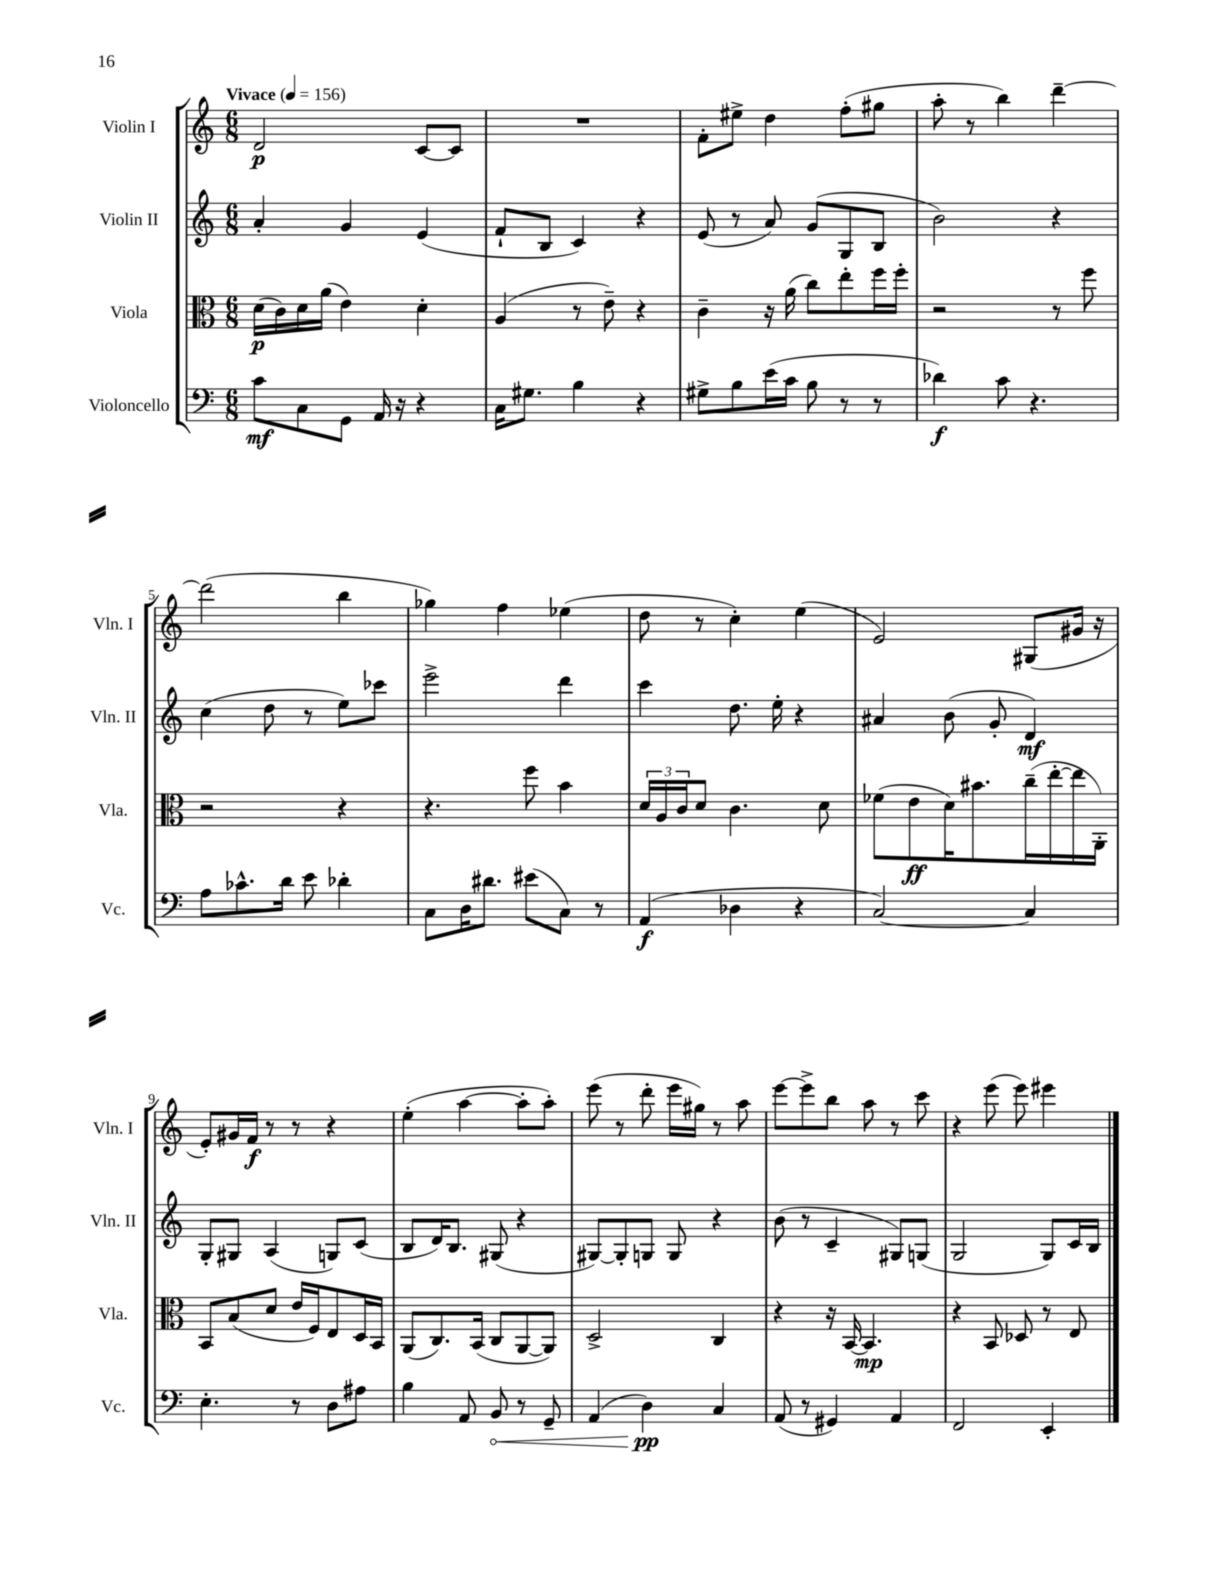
<<
\new StaffGroup <<
\new Staff = "s0" \with { instrumentName = "Violin I" shortInstrumentName = "Vln. I" } {
    \clef treble \key c \major \numericTimeSignature \time 6/8 \tempo "Vivace" 4 = 156
    d'2\p c'8~ c'8 |
    R2. |
    f'8-. eis''8-> d''4 f''8-.( gis''8 |
    a''8-. r8 b''4) d'''4~-- |
    d'''2( b''4 |
    ges''4) f''4 ees''4( |
    d''8 r8 c''4-.) e''4( |
    e'2) gis8( gis'16 r16 |
    e'8-.) gis'16 f'16\f r8 r8 r4 |
    e''4-.( a''4~ a''8-. a''8-.) |
    e'''8( r8 d'''8-. e'''16 gis''16) r8 a''8 |
    e'''8~ e'''8-> b''8 a''8 r8 c'''8 |
    r4 e'''8( e'''8) eis'''4 \bar "|." |
}
\new Staff = "s1" \with { instrumentName = "Violin II" shortInstrumentName = "Vln. II" } {
    \clef treble \key c \major \numericTimeSignature \time 6/8
    a'4-. g'4 e'4( |
    f'8-! b8 c'4) r4 |
    e'8( r8 a'8) g'8( g8 b8 |
    b'2) r4 |
    c''4( d''8 r8 e''8) ces'''8 |
    e'''2-> d'''4 |
    c'''4 d''8. e''16-. r4 |
    ais'4 b'8( g'8-. d'4\mf) |
    g8-. gis8 a4( g8) c'8( |
    b8 d'16) b8. gis8( r4 |
    gis8~) gis8-. g8 g8 r4 |
    b'8( r8 c'4-- gis8) g8( |
    g2 g8) c'16 b16 \bar "|." |
}
\new Staff = "s2" \with { instrumentName = "Viola" shortInstrumentName = "Vla." } {
    \clef alto \key c \major \numericTimeSignature \time 6/8
    d'16\p( c'16) d'16 a'16( e'4) d'4-. |
    a4( r8 e'8--) r4 |
    c'4-- r16 a'16( c''8) e''8-. f''16 f''16-. |
    r2 r8 f''8 |
    r2 r4 |
    r4. f''8 b'4 |
    \tuplet 3/2 { d'16 a16 c'16 } d'8 c'4. d'8 |
    fes'8( e'8\ff d'16) bis'8. c''16--( e''16~-. e''16 a,16-.) |
    b,8 b8( d'8 e'16 f16) e8 d16 b,16 |
    a,8( c8.) b,16( c8 a,8~ a,8) |
    d2-> c4 |
    r4 r16 b,16~ b,4.\mp |
    r4 b,8 des8 r8 e8 \bar "|." |
}
\new Staff = "s3" \with { instrumentName = "Violoncello" shortInstrumentName = "Vc." } {
    \clef bass \key c \major \numericTimeSignature \time 6/8
    c'8\mf c8 g,8 a,16 r16 r4 |
    c16 gis8. b4 r4 |
    gis8-> b8 e'16( c'16 b8 r8 r8 |
    des'4\f) c'8 r4. |
    a8 ces'8.-^ d'16 e'8 des'4-. |
    c8 d16 dis'8. eis'8( c8) r8 |
    a,4\f( des4 r4 |
    c2~) c4 |
    e4.-. r8 d8 ais8 |
    b4 a,8 \once \override Hairpin.circled-tip = ##t b,8\< r8 g,8-- |
    a,4( d4\pp\!) c4 |
    a,8( r8 gis,4) a,4 |
    f,2 e,4-. \bar "|." |
}
>>
>>
